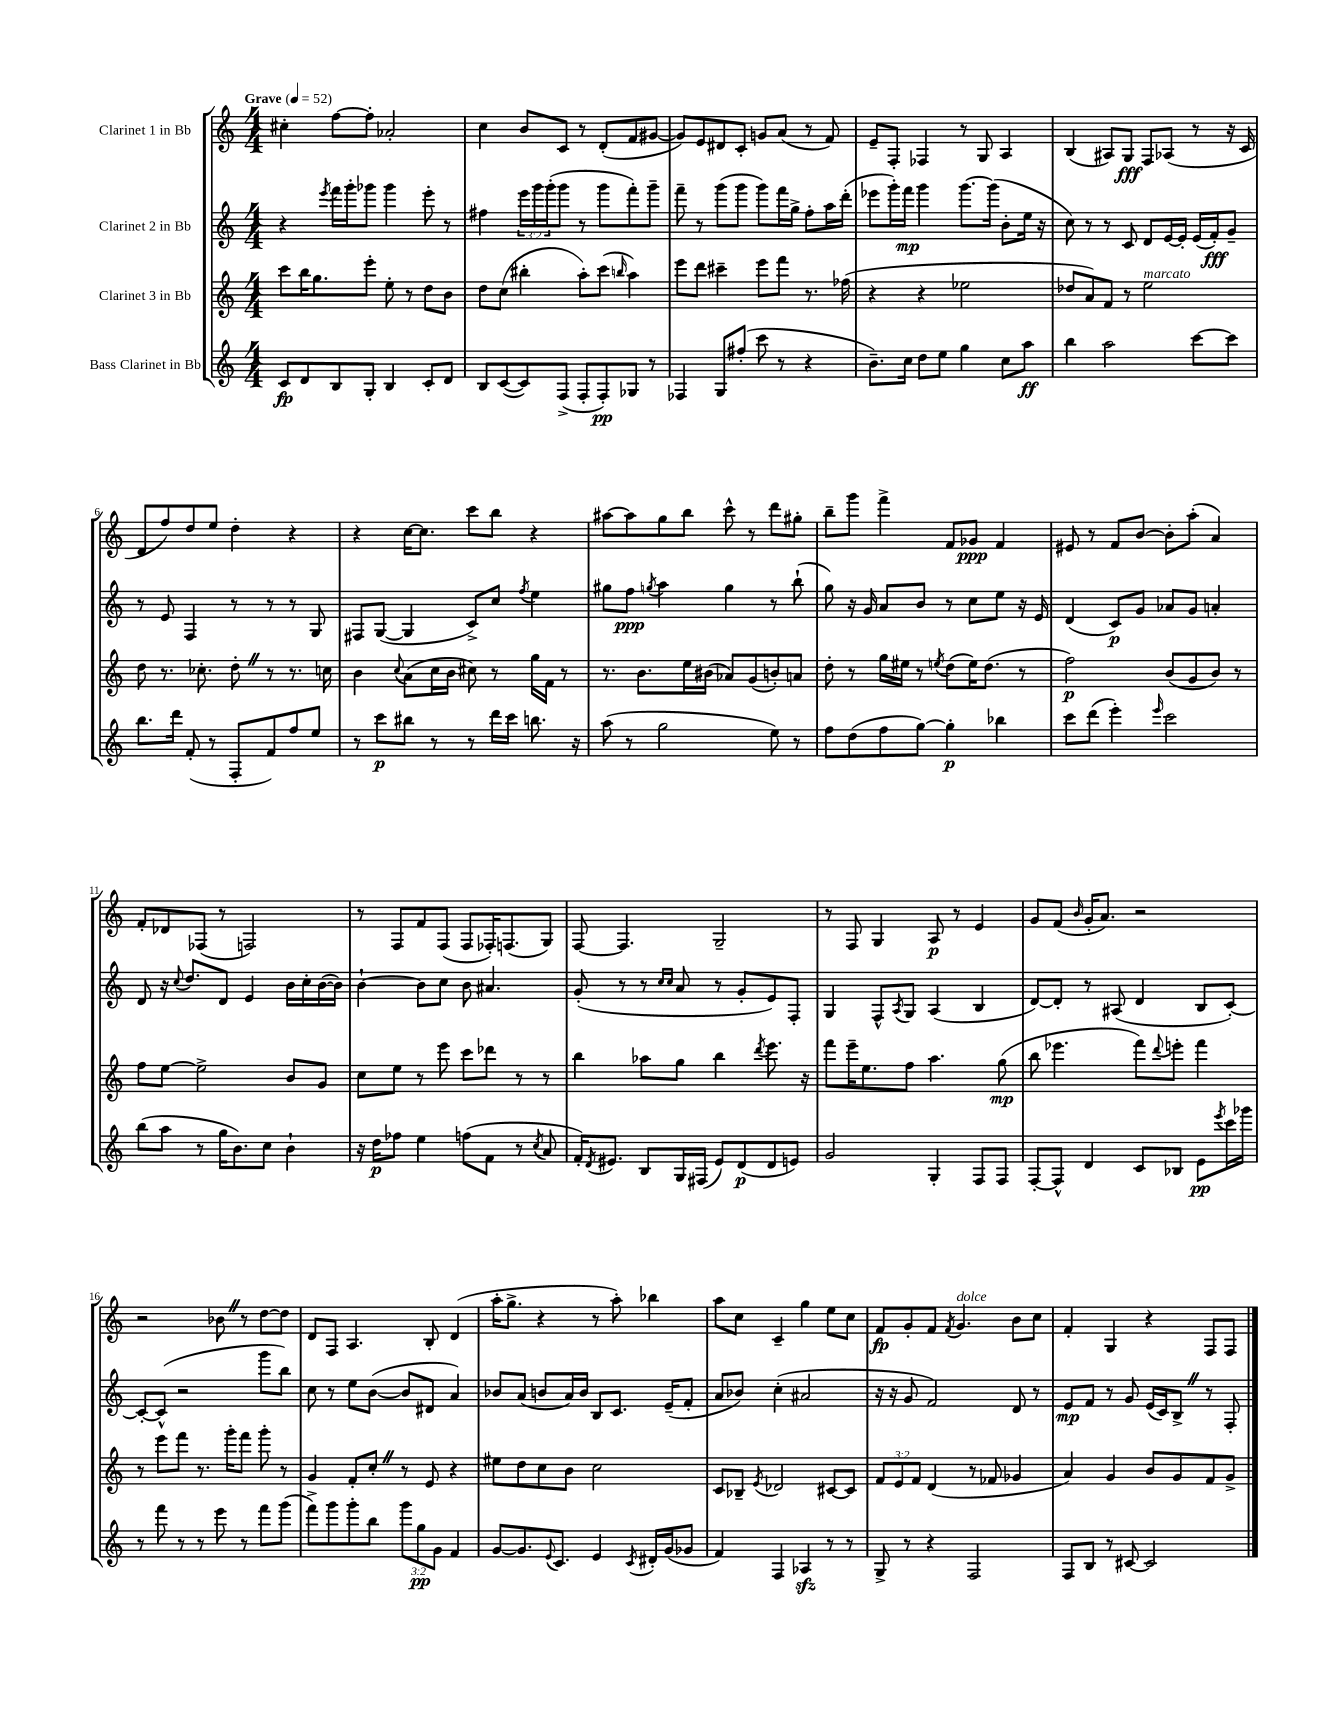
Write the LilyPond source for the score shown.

<<
\new StaffGroup <<
\new Staff = "s0" \with { instrumentName = "Clarinet 1 in Bb" } {
    \clef treble \key c \major \numericTimeSignature \time 4/4 \tempo "Grave" 4 = 52
    cis''4-. f''8~ f''8-. aes'2-. |
    c''4 b'8 c'8 r8 d'8-.( f'8 gis'8~ |
    gis'8) e'8 dis'8 c'8-. g'8 a'8( r8 f'8) |
    e'8-- f8-. fes4 r8 g8 a4 |
    b4( ais8) g8\fff f8 aes8( r8 r16 c'16 |
    d'8 f''8) d''8 e''8 d''4-. r4 |
    r4 c''16~ c''8. c'''8 b''8 r4 |
    ais''8~ ais''8 g''8 b''8 c'''8-^ r8 d'''8 gis''8-. |
    b''8-- g'''8 f'''4-> f'8 ges'8\ppp f'4 |
    eis'8 r8 f'8 b'8~ b'8-. a''8-.( a'4) |
    f'8-. des'8 fes8( r8 f2) |
    r8 f8 f'8 f8( f8 fes16-.) f8.( g8) |
    f8~ f4. g2-- |
    r8 f8 g4 a8\p r8 e'4 |
    g'8 f'8( \grace { b'16 } g'16-. a'8.) r2 |
    r2 bes'8 \once \override BreathingSign.text = \markup { \musicglyph "scripts.caesura.straight" } \breathe r8 d''8~ d''8 |
    d'8 f8 a4. b8-. d'4( |
    a''16-. g''8.-> r4 r8 a''8-.) bes''4 |
    a''8 c''8 c'4-- g''4 e''8 c''8 |
    f'8\fp g'8-. f'8 \acciaccatura { f'8 } g'4.^\markup { \italic "dolce" } b'8 c''8 |
    f'4-. g4 r4 f8 f8 \bar "|." |
}
\new Staff = "s1" \with { instrumentName = "Clarinet 2 in Bb" } {
    \clef treble \key c \major \numericTimeSignature \time 4/4 \override Staff.TupletNumber.text = #tuplet-number::calc-fraction-text
    r4 \acciaccatura { e'''8 } f'''16 g'''16-. ges'''8 ges'''4 e'''8-. r8 |
    fis''4 \tuplet 3/2 { e'''16 g'''16 g'''16-.( } g'''8 r8 g'''8 f'''8-.) g'''8-- |
    f'''8-- r8 g'''8( g'''8 g'''8) f'''16 g''16-> f''8-. a''16 d'''16-.( |
    ees'''8 g'''16-.) f'''16\mp g'''4 g'''8.~ g'''16( b'8-. e''16 r16 |
    c''8) r8 r8 c'8 d'8 e'16~ e'16-. e'16( f'16-.\fff) g'8-- |
    r8 e'8 f4 r8 r8 r8 g8 |
    fis8 g8~( g4 c'8->) c''8 \acciaccatura { f''8 } e''4 |
    gis''8 f''8\ppp \acciaccatura { g''8 } a''4 g''4 r8 b''8-!( |
    g''8) r16 g'16 a'8 b'8 r8 c''8 e''8 r16 e'16 |
    d'4( c'8\p) g'8 aes'8 g'8 a'4-. |
    d'8 r16 \appoggiatura { c''8 } d''8. d'8 e'4 b'16 c''16-. b'16~( b'16) |
    b'4~-! b'8 c''8 b'8 ais'4. |
    g'8-.( r8 r8 \grace { c''16 c''16 } a'8 r8 g'8-. e'8) f8-. |
    g4 f8-^ \acciaccatura { a8 } g8 a4( b4 |
    d'8~) d'8-. r8 ais8( d'4 b8 c'8~-.) |
    c'8~-. c'8-^( r2 g'''8 b''8) |
    c''8 r8 e''8 b'8~( b'8 dis'8 a'4) |
    bes'8 a'8( b'8 a'16) b'16 b8 c'8. e'16--( f'8-. |
    a'8 bes'8) c''4-.( ais'2 |
    r16 r16 g'8 f'2) d'8 r8 |
    e'8\mp f'8 r8 g'8 e'16( c'16) b8-> \once \override BreathingSign.text = \markup { \musicglyph "scripts.caesura.straight" } \breathe r8 f8-. \bar "|." |
}
\new Staff = "s2" \with { instrumentName = "Clarinet 3 in Bb" } {
    \clef treble \key c \major \numericTimeSignature \time 4/4 \override Staff.TupletNumber.text = #tuplet-number::calc-fraction-text
    c'''8 b''16 g''8. e'''8-. e''8-. r8 d''8 b'8 |
    d''8 c''8( bis''4-. a''8-.) c'''8( \grace { b''16 } a''4) |
    e'''8 d'''8 cis'''4-- e'''8 f'''8 r8. fes''16( |
    r4 r4 ees''2 |
    des''8 a'8) f'8 r8 e''2^\markup { \italic "marcato" } |
    d''8 r8. ces''8.-. d''8-. \once \override BreathingSign.text = \markup { \musicglyph "scripts.caesura.straight" } \breathe r8 r8. c''16 |
    b'4 \appoggiatura { c''8 } a'8( c''16 b'16 cis''8) r8 g''16 f'16 r8 |
    r8. b'8. e''16 bis'16( aes'8) g'8( b'8-.) a'8 |
    d''8-. r8 g''16 eis''16 r8 \acciaccatura { e''8 } d''8( e''16) d''8.( r8 |
    f''2\p) b'8( g'8 b'8) r8 |
    f''8 e''8~ e''2-> b'8 g'8 |
    c''8 e''8 r8 e'''8 c'''8 des'''8 r8 r8 |
    b''4 aes''8 g''8 b''4 \acciaccatura { d'''8 } e'''8. r16 |
    f'''8 e'''16-- e''8. f''8 a''4. g''8\mp( |
    b''8 ees'''4. f'''8) \appoggiatura { d'''8 } e'''8-. f'''4 |
    r8 e'''8 f'''8 r8. g'''16-. f'''8 g'''8-. r8 |
    g'4 f'8-. c''8-. \once \override BreathingSign.text = \markup { \musicglyph "scripts.caesura.straight" } \breathe r8 e'8 r4 |
    eis''8 d''8 c''8 b'8 c''2 |
    c'8 bes8-- \acciaccatura { e'8 } des'2 cis'8~ cis'8 |
    \tuplet 3/2 { f'8 e'8 f'8 } d'4( r8 fes'8 ges'4 |
    a'4) g'4 b'8 g'8 f'8 g'8-> \bar "|." |
}
\new Staff = "s3" \with { instrumentName = "Bass Clarinet in Bb" } {
    \clef treble \key c \major \numericTimeSignature \time 4/4 \override Staff.TupletNumber.text = #tuplet-number::calc-fraction-text
    c'8\fp d'8 b8 g8-. b4 c'8-. d'8 |
    b8 c'8~( c'8) f8->( f8-. f8-.\pp) ges8 r8 |
    fes4 g8 fis''8-.( c'''8 r8 r4 |
    b'8.--) c''16 d''8 e''8 g''4 c''8 a''8\ff |
    b''4 a''2 c'''8~ c'''8 |
    b''8. d'''16 f'8-.( r8 f8-. f'8) f''8 e''8 |
    r8 c'''8\p bis''8 r8 r8 d'''16 c'''16 b''8. r16 |
    a''8( r8 g''2 e''8) r8 |
    f''8 d''8( f''8 g''8~) g''4-.\p bes''4 |
    c'''8 d'''8( e'''4-.) \grace { e'''16 } c'''2 |
    b''8( a''8 r8 g''16 b'8.) c''8 b'4-! |
    r16 d''16\p fes''8 e''4 f''8( f'8 r8 \acciaccatura { c''8 } a'8 |
    f'16-.) \acciaccatura { d'8 } eis'8. b8 g16 fis16( eis'8) d'8\p( d'8 e'8) |
    g'2 g4-. f8 f8 |
    f8~-. f8-^ d'4 c'8 bes8 e'8\pp \acciaccatura { e'''8 } c'''16 ges'''16 |
    r8 f'''8 r8 r8 e'''8 r8 f'''8 g'''8( |
    f'''8->) g'''8 g'''8-. b''8 \tuplet 3/2 { g'''8 g''8\pp g'8 } f'4 |
    g'8~ g'8. \appoggiatura { e'8 } c'8. e'4 \acciaccatura { c'8 } dis'16-. g'16( ges'8 |
    f'4) f4 aes4\sfz r8 r8 |
    g8-> r8 r4 f2 |
    f8 b8 r8 cis'8~ cis'2 \bar "|." |
}
>>
>>
